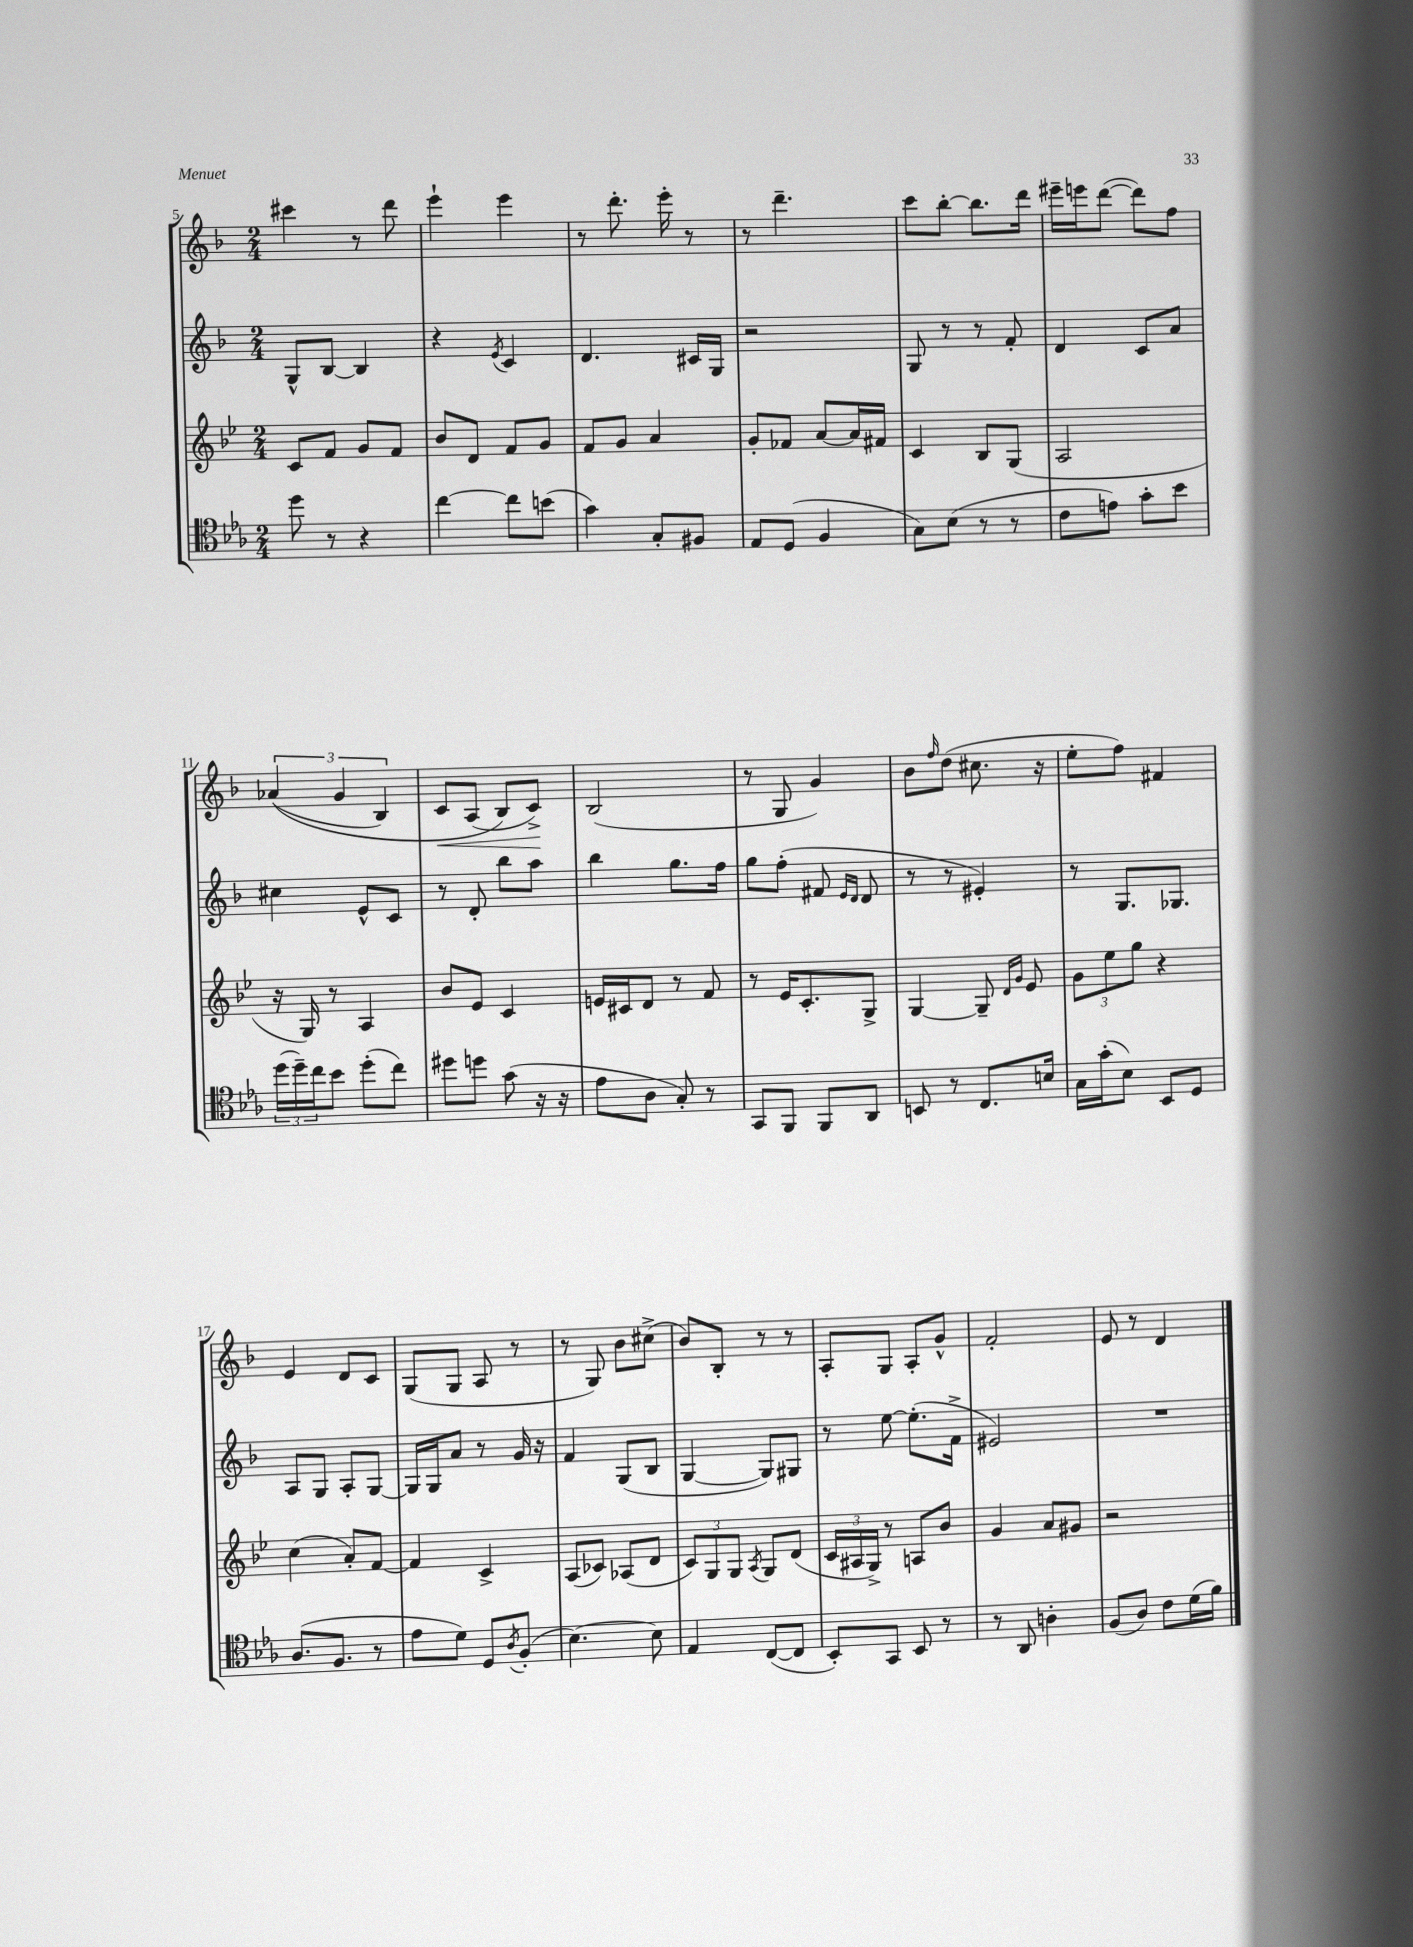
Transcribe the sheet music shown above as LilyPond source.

<<
\new StaffGroup <<
\new Staff = "s0" {
    \clef treble \key f \major \numericTimeSignature \time 2/4
    cis'''4 r8 d'''8 |
    e'''4-! e'''4 |
    r8 d'''8.-. e'''16-. r8 |
    r8 d'''4.-- |
    c'''8 bes''8~-. bes''8. d'''16 |
    eis'''16-- e'''16 d'''8~( d'''8) f''8 |
    \tuplet 3/2 { aes'4(\( g'4 bes4) } |
    c'8\< a8( bes8\) c'8->\!) |
    bes2( |
    r8 g8 g'4) |
    bes'8 \grace { f''16 } d''8( cis''8. r16 |
    e''8-. f''8) fis'4 |
    e'4 d'8 c'8 |
    g8( g8 a8 r8 |
    r8 g8) bes'8 cis''8->( |
    bes'8) bes8-. r8 r8 |
    a8-. g8 a8-. g'8-^ |
    f'2-. |
    e'8 r8 d'4 \bar "|." |
}
\new Staff = "s1" {
    \clef treble \key f \major \numericTimeSignature \time 2/4
    g8-^ bes8~ bes4 |
    r4 \acciaccatura { e'8 } c'4 |
    d'4. cis'16 g16 |
    r2 |
    g8 r8 r8 f'8-. |
    d'4 c'8 a'8 |
    cis''4 e'8-^ c'8 |
    r8 d'8-. bes''8 a''8 |
    bes''4 g''8. f''16 |
    g''8 f''8-.( fis'8 \grace { e'16 d'16 } d'8 |
    r8 r8 eis'4-.) |
    r8 g8. ges8. |
    a8 g8 a8-. g8~ |
    g16 g16 a'8 r8 g'16 r16 |
    f'4 g8( bes8 |
    g4~ g8) gis8 |
    r8 e''8~ e''8.-.( f'16-> |
    eis'2) |
    R2 \bar "|." |
}
\new Staff = "s2" {
    \clef treble \key bes \major \numericTimeSignature \time 2/4
    c'8 f'8 g'8 f'8 |
    bes'8 d'8 f'8 g'8 |
    f'8 g'8 a'4 |
    g'8-. fes'8 a'8~ a'16 fis'16 |
    c'4 bes8 g8( |
    a2 |
    r16 g16) r8 a4 |
    bes'8 ees'8 c'4 |
    e'16 cis'16 d'8 r8 f'8 |
    r8 ees'16 c'8.-. g8-> |
    g4~ g8-- \grace { d'16 g'16 } ees'8 |
    \tuplet 3/2 { g'8 ees''8 g''8 } r4 |
    c''4( a'8-.) f'8~ |
    f'4 c'4-> |
    a8( ces'8) aes8( d'8 |
    \tuplet 3/2 { c'8) g8 g8 } \acciaccatura { a8 } g8 d'8( |
    \tuplet 3/2 { c'16 ais16 g16->) } r8 a8 bes'8 |
    g'4 a'8 gis'8 |
    r2 \bar "|." |
}
\new Staff = "s3" {
    \clef tenor \key ees \major \numericTimeSignature \time 2/4
    d''8 r8 r4 |
    c''4~ c''8 b'8( |
    g'4) g8-. fis8 |
    ees8 d8( f4 |
    g8) bes8( r8 r8 |
    c'8 e'8) g'8-. bes'8 |
    \tuplet 3/2 { d''16( d''16--) c''16 } bes'8 d''8-.( c''8) |
    dis''8 d''8 g'8( r16 r16 |
    ees'8 aes8 g8-.) r8 |
    g,8 f,8 f,8 aes,8 |
    b,8 r8 c8. b16 |
    g16 g'16-.( bes8) bes,8 d8 |
    aes8.( f8. r8 |
    ees'8 d'8) d8 \acciaccatura { aes8 } f8-.( |
    bes4.~) bes8 |
    ees4 c8~( c8 |
    bes,8-.) g,8 bes,8 r8 |
    r8 aes,8 a4-. |
    f8( aes8) c'8 d'16( f'16) \bar "|." |
}
>>
>>
\layout { \context { \Score currentBarNumber = #5 } }
